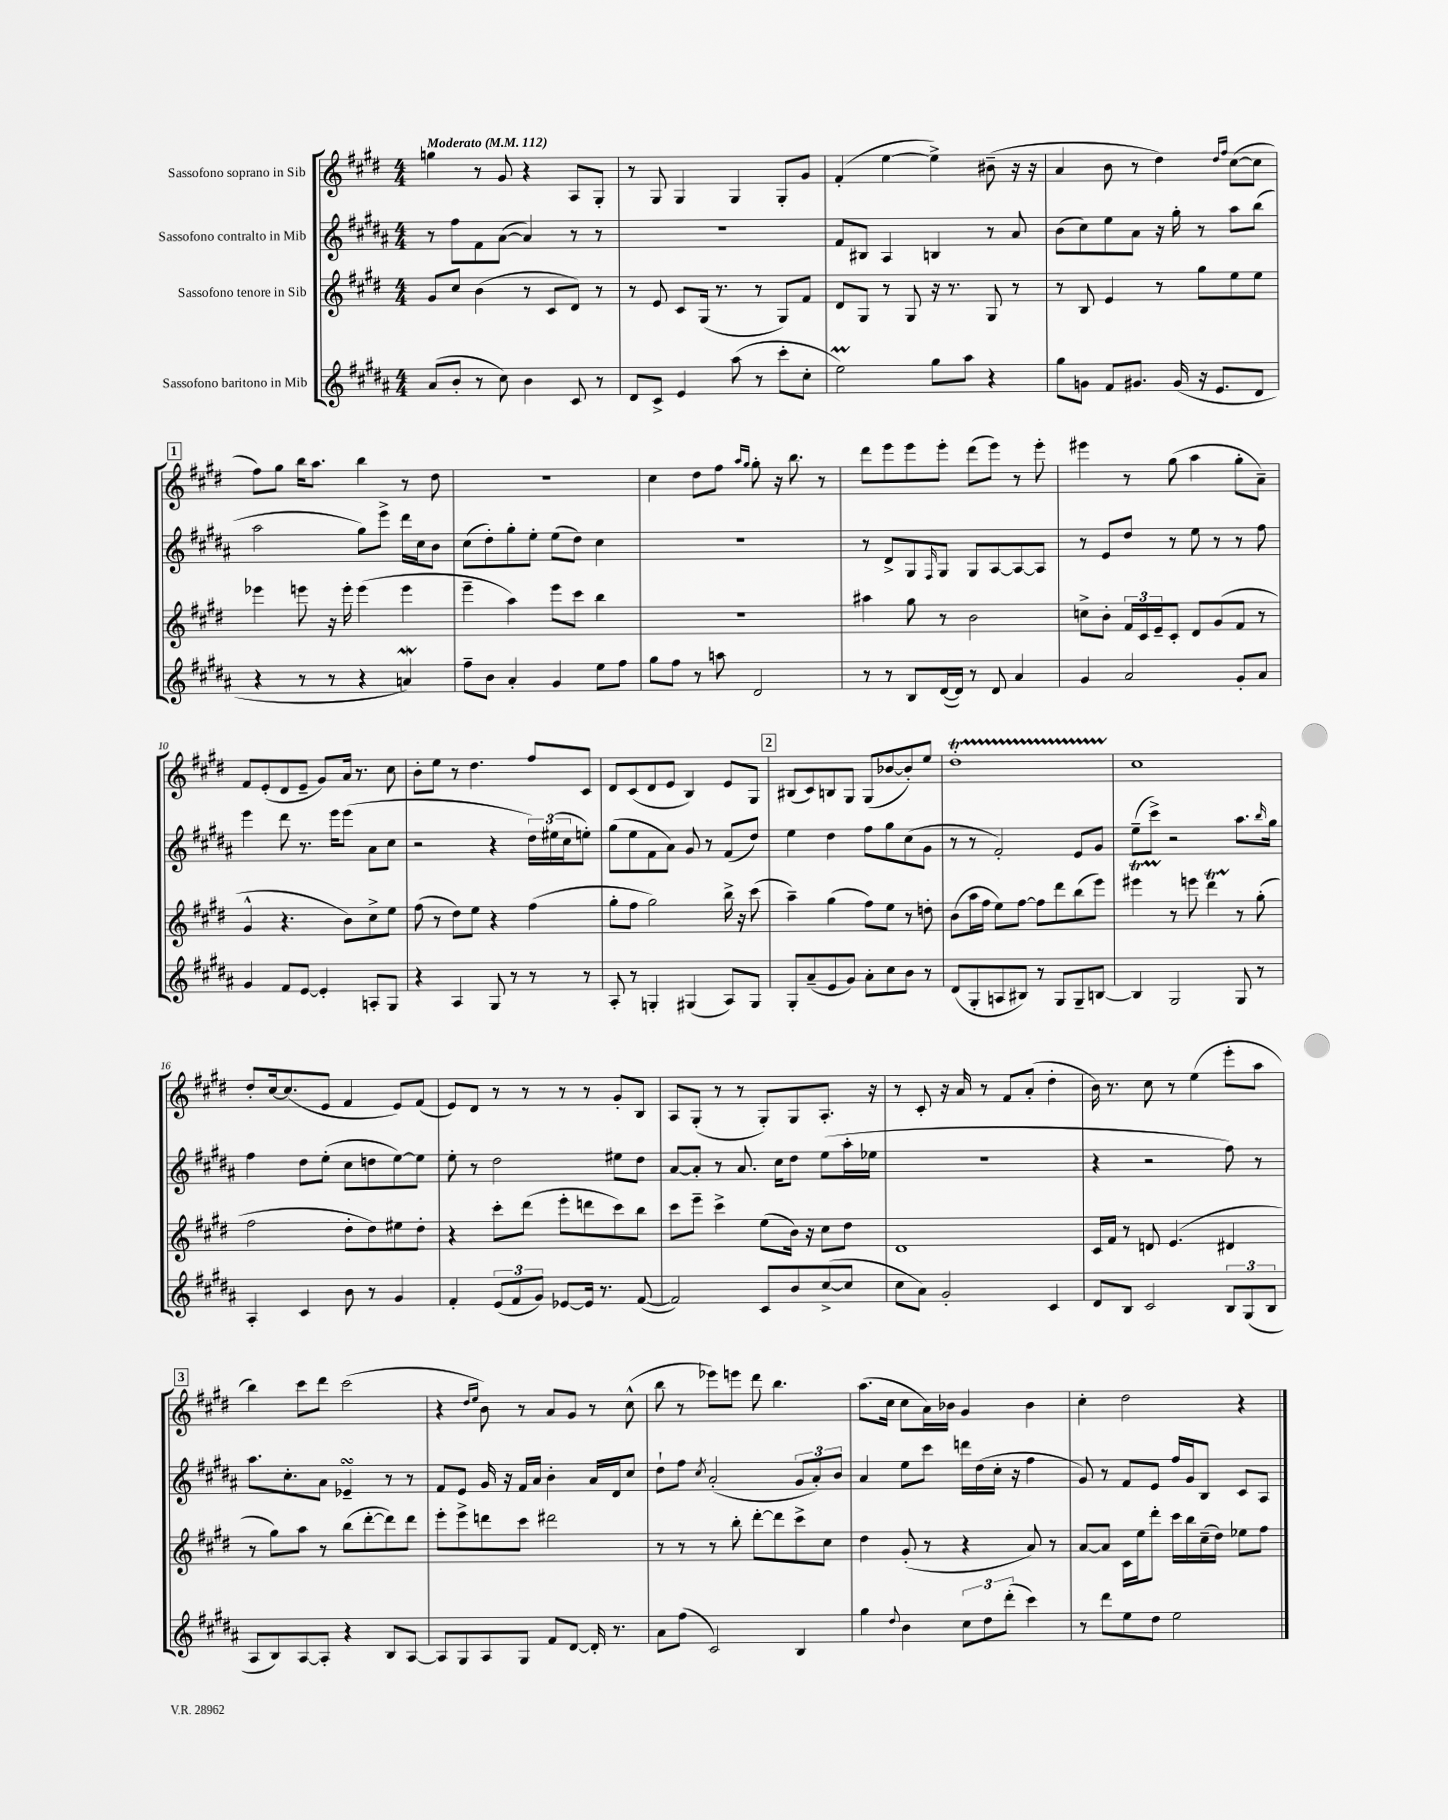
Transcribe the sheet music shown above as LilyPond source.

<<
\new StaffGroup <<
\new Staff = "s0" \with { instrumentName = "Sassofono soprano in Sib" } {
    \clef treble \key e \major \numericTimeSignature \time 4/4 \tempo "Moderato" 4 = 112
    g''4 r8 gis'8 r4 a8 gis8-. |
    r8 gis8 gis4 gis4 gis8-. gis'8 |
    fis'4-.( e''4~ e''4->) bis'8--( r16 r16 |
    a'4 b'8 r8 dis''4) \grace { dis''16 fis''16 } cis''8~( cis''8 |
    \mark \markup { \box "1" } fis''8) gis''8 b''16 a''8. b''4 r8 dis''8 |
    R1 |
    cis''4 dis''8 fis''8 \grace { a''16 gis''16 } gis''8-. r16 b''8. r8 |
    dis'''8 e'''8 e'''8 e'''8-. dis'''8( e'''8) r8 e'''8-. |
    eis'''4 r8 gis''8( a''4 gis''8-. a'8--) |
    fis'8 e'8-.( dis'8 e'8-- gis'8) a'16 r8. cis''8 |
    b'8-. e''8 r8 dis''4. fis''8 cis'8 |
    dis'8 cis'8( dis'8 e'8 b4) e'8 gis8 |
    \mark \markup { \box "2" } bis8( cis'8) b8 gis8 gis8( bes'8~ bes'8-.) e''8 |
    dis''1-.\startTrillSpan |
    cis''1\stopTrillSpan |
    dis''8-. cis''16~ cis''8.( e'8 fis'4 e'8) fis'8( |
    e'8) dis'8 r8 r8 r8 r8 gis'8-. b8 |
    a8 gis8-.( r8 r8 gis8-.) gis8 a8.-. r16 |
    r8 cis'8-. r16 a'16 r8 fis'8 a'8-.( dis''4-. |
    b'16) r8. cis''8 r8 e''4( e'''8-. a''8 |
    \mark \markup { \box "3" } b''4) cis'''8 dis'''8 cis'''2( |
    r4 \grace { dis''16 e''16 } b'8) r8 a'8 gis'8 r8 cis''8-^( |
    b''8 r8 ees'''8) e'''8 dis'''8 b''4. |
    a''8.( cis''16 cis''8 a'16) bes'16 gis'4 bes'4 |
    cis''4-. dis''2 r4 \bar "|." |
}
\new Staff = "s1" \with { instrumentName = "Sassofono contralto in Mib" } {
    \clef treble \key b \major \numericTimeSignature \time 4/4
    r8 fis''8 fis'8 ais'8~( ais'4) r8 r8 |
    R1 |
    fis'8 bis8 ais4 b4 r8 ais'8 |
    b'8( cis''8) e''8 ais'8 r16 gis''16-. r8 ais''8 b''8( |
    \mark \markup { \box "1" } ais''2 gis''8) e'''8-> dis'''16 cis''16 b'8 |
    cis''8( dis''8-.) gis''8-. e''8-. e''8( dis''8) cis''4 |
    R1 |
    r8 dis'8-> gis8 \grace { fis16 } gis8 gis8 ais8~ ais8~ ais8 |
    r8 e'8 dis''8 r8 e''8 r8 r8 fis''8 |
    e'''4 dis'''8 r8. e'''16 e'''8( ais'8 cis''8 |
    r2 r4 \tuplet 3/2 { dis''16) eis''16( cis''16 } e''8-.) |
    gis''8( e''8 fis'8 ais'8) gis'8 r8 fis'8( dis''8) |
    \mark \markup { \box "2" } e''4 dis''4 fis''8 gis''8 cis''8( gis'8 |
    r8 r8 fis'2-.) e'8 gis'8 |
    e''8--( cis'''8->) r2 ais''8. \grace { b''16 } gis''16 |
    fis''4 dis''8 e''8-.( cis''8 d''8 e''8~) e''8 |
    e''8-. r8 dis''2 eis''8 dis''8 |
    ais'8~ ais'8-. r8 ais'8. cis''16 dis''8 e''8( ais''16-. ees''16 |
    R1 |
    r4 r2 fis''8) r8 |
    \mark \markup { \box "3" } ais''8. cis''8.-. ais'8 ees'4--\turn r8 r8 |
    fis'8 e'8 gis'16 r16 fis'16 ais'16 b'4-. ais'16 dis'16 cis''8 |
    dis''8-! fis''8 \acciaccatura { cis''8 } ais'2-.( \tuplet 3/2 { gis'8 ais'8-.) b'8 } |
    ais'4 e''8 cis'''8 d'''16 dis''16( cis''16-. r16 fis''4 |
    gis'8) r8 fis'8 e'8 fis''16 gis'16 b8 cis'8 ais8 \bar "|." |
}
\new Staff = "s2" \with { instrumentName = "Sassofono tenore in Sib" } {
    \clef treble \key e \major \numericTimeSignature \time 4/4
    gis'8 cis''8 b'4( r8 cis'8 dis'8) r8 |
    r8 e'8 cis'8 gis16( r8. r8 gis8) fis'8 |
    dis'8 gis8 r8 gis8 r16 r8. gis8 r8 |
    r8 b8 e'4 r8 gis''8 e''8 e''8 |
    \mark \markup { \box "1" } ees'''4 e'''8 r16 e'''16-. e'''4( e'''4 |
    e'''4-- a''4) e'''8 cis'''8 b''4 |
    R1 |
    ais''4 gis''8 r8 b'2 |
    c''8-> b'8-. \tuplet 3/2 { fis'16 cis'16 e'16-- } cis'8-. dis'8 gis'8( fis'8 r8 |
    gis'4-^ r4. b'8) cis''8-> e''8 |
    fis''8( r8 dis''8) e''8 r4 fis''4( |
    gis''8-. fis''8 gis''2) b''16-> r16 cis'''8( |
    \mark \markup { \box "2" } a''4--) gis''4( fis''8) e''8 r8 d''8-. |
    b'8( a''16 fis''16 e''8) fis''8~ fis''8 dis'''8 b''8( e'''8) |
    eis'''4\startTrillSpan r8\stopTrillSpan e'''8 dis'''4\startTrillSpan r8\stopTrillSpan gis''8-.( |
    fis''2 dis''8-. dis''8) eis''8 dis''8-. |
    r4 cis'''8-. dis'''8( e'''8-. d'''8 cis'''8) b''8 |
    cis'''8 e'''8-- cis'''4-> e''8( b'16) r16 cis''8 dis''8 |
    dis'1 |
    cis'16 fis'16 r8 d'8 e'4.( dis'4 |
    \mark \markup { \box "3" } r8 gis''8) a''8 r8 b''8( dis'''8~-. dis'''8) dis'''8 |
    e'''8-. e'''8-> d'''8 cis'''8 dis'''2 |
    r8 r8 r8 b''8-. dis'''8~-. dis'''8 cis'''8-> cis''8 |
    dis''4 gis'8-.( r8 r4 a'8) r8 |
    a'8~ a'8 cis'16 e''16 dis'''8-. cis'''16 b''16 cis''16--( dis''16) ees''8 fis''8 \bar "|." |
}
\new Staff = "s3" \with { instrumentName = "Sassofono baritono in Mib" } {
    \clef treble \key b \major \numericTimeSignature \time 4/4
    ais'8( b'8-. r8 cis''8) b'4 cis'8 r8 |
    dis'8 cis'8-> e'4 ais''8( r8 cis'''8-. cis''8-. |
    e''2\prall) gis''8 ais''8 r4 |
    gis''8 g'8 fis'8 gis'8. gis'16( r16 e'8. dis'8 |
    \mark \markup { \box "1" } r4 r8 r8 r4 a'4\mordent) |
    fis''8-- b'8 ais'4-. gis'4 e''8 fis''8 |
    gis''8 fis''8 r8 a''8 dis'2 |
    r8 r8 b8 dis'16~( dis'16) r8 dis'8 ais'4 |
    gis'4 ais'2 gis'8-. ais'8 |
    gis'4 fis'8 e'8~ e'4-. a8-. gis8 |
    r4 ais4 gis8 r8 r8 r8 |
    ais8-. r8 g4-. gis4( ais8) gis8 |
    \mark \markup { \box "2" } gis8-. ais'8--( e'8 gis'8) ais'8-. cis''8 b'8 r8 |
    dis'8( gis8-. a8 bis8) r8 gis8 gis8-- b8~ |
    b4 gis2 gis8 r8 |
    ais4-. cis'4 b'8 r8 gis'4 |
    fis'4-. \tuplet 3/2 { e'8( fis'8 gis'8) } ees'8~ ees'16 r8. fis'8~( |
    fis'2) cis'8 b'8 cis''8~->( cis''8 |
    cis''8 ais'8) gis'2-. cis'4 |
    dis'8 b8 cis'2 \tuplet 3/2 { b8 gis8( b8 } |
    \mark \markup { \box "3" } ais8 b8) ais8~ ais8-. r4 b8 ais8~ |
    ais8 gis8 ais8 gis8 fis'8 dis'8~ dis'16-. r8. |
    ais'8 fis''8( cis'2) b4 |
    gis''4 \appoggiatura { dis''8 } b'4 \tuplet 3/2 { cis''8 dis''8 dis'''8-.( } cis'''4) |
    r8 dis'''8 e''8 dis''8 e''2 \bar "|." |
}
>>
>>
